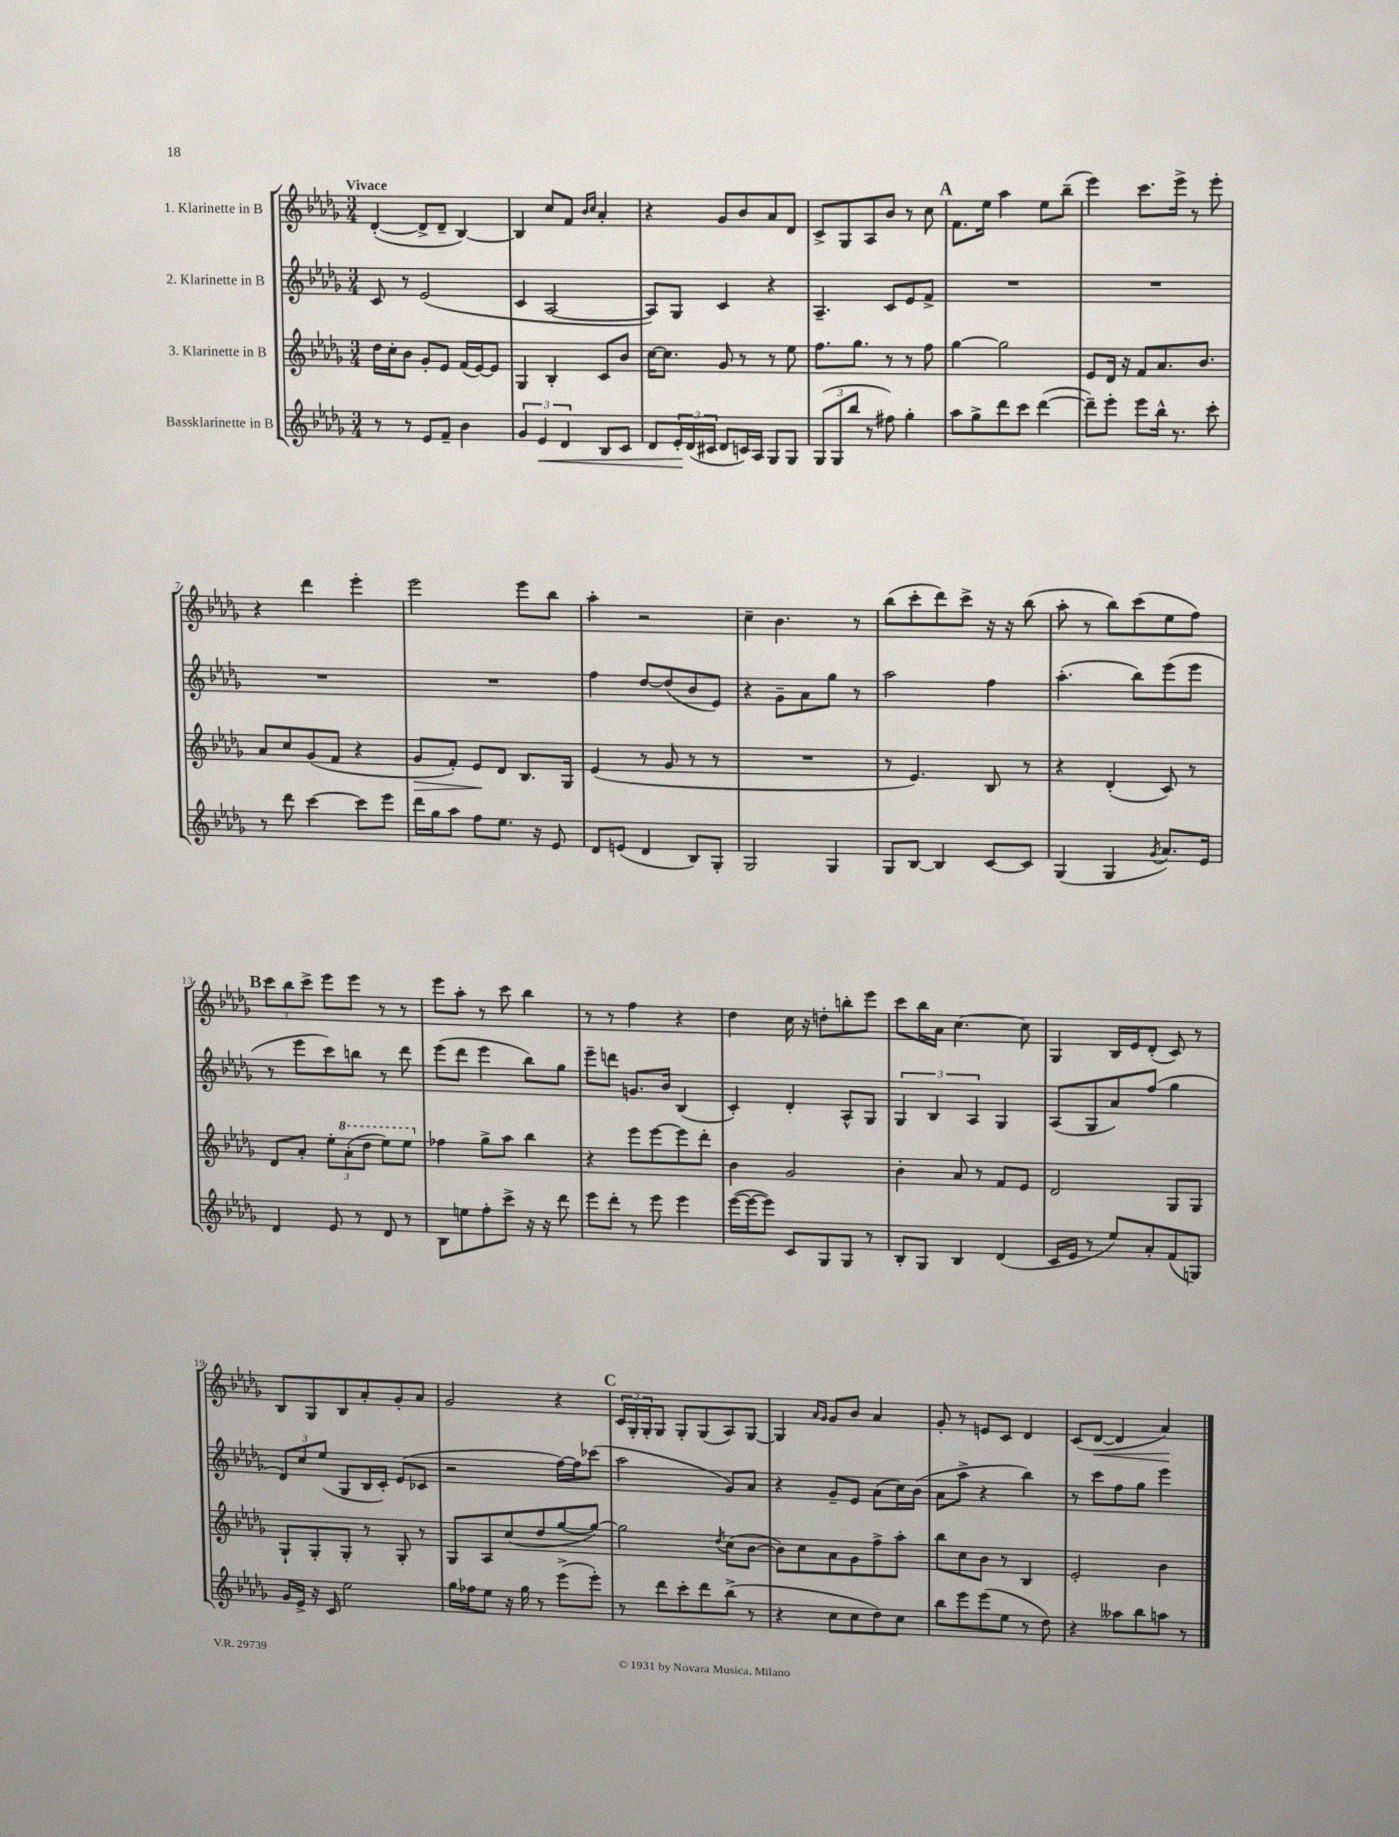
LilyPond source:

<<
\new StaffGroup <<
\new Staff = "s0" \with { instrumentName = "1. Klarinette in B" } {
    \clef treble \key des \major \numericTimeSignature \time 3/4 \tempo "Vivace"
    des'4~-.( des'8-> des'8-- bes4~) |
    bes4 c''8 f'8 \grace { bes'16 c''16 } aes'4-. |
    r4 ges'8 bes'8 aes'8 des'8 |
    c'8-> ges8 aes8 bes'8 r8 c''8 |
    \mark \markup { \bold "A" } f'8. ees''16 aes''4 ees''8 bes''8--( |
    ees'''4) c'''8. ees'''16-> r8 ees'''8-. |
    r4 des'''4 ees'''4-. |
    ees'''2 ees'''8 bes''8 |
    aes''4-. r2 |
    c''4-- bes'4. r8 |
    bes''8( c'''8-. des'''8) c'''8-> r16 r16 bes''8( |
    aes''8-. r8 bes''8) c'''8( ees''8 f''8) |
    \mark \markup { \bold "B" } \tuplet 3/2 { c'''8 bes''8 c'''8-> } ees'''8 ees'''8 r8 r8 |
    ees'''8 aes''8-. r8 c'''8 bes''4 |
    r8 r8 f''4 r4 |
    des''4 c''16 r16 d''8-. b''8-. ees'''8 |
    c'''8 bes''16 aes'16 c''4.~ c''8 |
    ges4 bes16 ees'16 des'8-.( c'8) r8 |
    bes8 ges8 bes8 aes'8-. ges'8-. aes'8 |
    ges'2 r4 |
    \mark \markup { \bold "C" } \tuplet 3/2 { c'16 ges16-. ges16-. } ges8 ges8-. ges8( aes8) ges8~ |
    ges4 \grace { aes'16 ges'16 } ges'8 bes'8 aes'4 |
    ges'8-. r8 e'8 c'8 des'4 |
    c'8( des'8~\< des'4 aes'4\!) \bar "|." |
}
\new Staff = "s1" \with { instrumentName = "2. Klarinette in B" } {
    \clef treble \key des \major \numericTimeSignature \time 3/4
    c'8 r8 ees'2( |
    c'4 aes2~ |
    aes8) ges8 c'4 r4 |
    aes4.-- c'8 ees'8 f'8-> |
    \mark \markup { \bold "A" } R2. |
    R2. |
    R2. |
    R2. |
    f''4 des''8~ des''8( bes'8 ees'8) |
    r4 ges'8-- aes'8 ges''8 r8 |
    aes''2 f''4 |
    aes''4.-.( bes''8) ees'''8( ees'''8 |
    \mark \markup { \bold "B" } r8 ees'''8 c'''8) b''8 r8 des'''8 |
    ees'''8( des'''8 ees'''4 bes''8) ges''8 |
    ees'''8-- d'''8 g'8. bes'16 bes4( |
    c'4-.) des'4-. aes8-^ ges8 |
    \tuplet 3/2 { ges4 bes4 aes4 } ges4 |
    aes8( ges8 aes'8) f''8( ges''4 |
    \tuplet 3/2 { des'8) c''8 ees''8( } ges8 bes16 c'16-.) ees'8( ces'8 |
    r2 f''16~) f''16 ces'''8( |
    \mark \markup { \bold "C" } aes''2 ges'8) aes'8 |
    r4 ges'8-- ees'8 aes'8( c''16) bes'16( |
    aes'8 aes''8-> r4 bes''4) |
    r8 c'''8 f''8 ges''8 ees'''4 \bar "|." |
}
\new Staff = "s2" \with { instrumentName = "3. Klarinette in B" } {
    \clef treble \key des \major \numericTimeSignature \time 3/4
    des''16 c''16-. bes'8 ges'8-. ees'8 f'16( ees'16~) ees'8 |
    ges4 bes4-. c'8 bes'8 |
    c''16~ c''8. ges'8 r8 r8 ees''8 |
    f''8. ges''8. r8 r8 f''8 |
    \mark \markup { \bold "A" } ges''4~ ges''2 |
    ees'8 des'16 r16 f'8 aes'8. bes'8. |
    aes'8 c''8 ges'8( f'8 r4 |
    ges'8\> f'8-.) ees'8\! des'8 bes8. ges16 |
    ees'4( r8 ges'8 r8 r8 |
    R2. |
    r8 ees'4.) bes8 r8 |
    r4 des'4-.( c'8) r8 |
    \mark \markup { \bold "B" } des'8 aes'8-. \tuplet 3/2 { ees''8-. \ottava #1 aes''8-.( des'''8 } ees'''8) ees'''8 \ottava #0 |
    fes''4 ges''8-> aes''8 bes''4 |
    r4 ees'''8 ees'''8~ ees'''8 des'''8-. |
    bes'4 ges'2 |
    bes'4-. aes'8 r8 f'8 ees'8 |
    des'2 ges8 ges8 |
    ges8-! ges8-. ges8-. r8 ges8-. r8 |
    ges8 aes8 c''8( des''8 ges''8~ ges''8~) |
    \mark \markup { \bold "C" } ges''2 \acciaccatura { des''8 } c''8( bes'8~ |
    bes'8) c''8 aes'8 ges'8 f''8-> aes''8-. |
    bes''8 c''8 bes'8 r8 bes4 |
    ees'2-. bes'4 \bar "|." |
}
\new Staff = "s3" \with { instrumentName = "Bassklarinette in B" } {
    \clef treble \key des \major \numericTimeSignature \time 3/4
    r8 r8 ees'8 f'8-- bes'4 |
    \tuplet 3/2 { ges'4 ees'4\< des'4 } bes8 c'8 |
    des'8 \tuplet 3/2 { ees'16-.\! des'16( cis'16 } des'8 c'16) aes16 ges8 ges8 |
    \tuplet 3/2 { ges8( ges8 bes''8 } r8 fis''8) ges''4-. |
    \mark \markup { \bold "A" } aes''8 ges''8-> des'''8 c'''8 des'''4~( |
    des'''8--) ees'''8-. ees'''8 bes''16-^ r8. c'''8-. |
    r8 des'''8 c'''4~ c'''8 ees'''8 |
    des'''16 ges''16 aes''8 f''8 ees''8. r16 ees'8 |
    des'8 e'8( des'4 bes8) ges8-. |
    ges2 ges4 |
    ges8 bes8~ bes4 c'8~ c'8 |
    ges4( ges4 \acciaccatura { ges'8 } aes'8.) ees'16 |
    \mark \markup { \bold "B" } des'4 ees'8 r8 des'8 r8 |
    bes8 e''8 f''8-. c'''8-> r16 r16 des'''8 |
    ees'''8 des'''8-. r8 ees'''8 ees'''4 |
    ees'''16~( ees'''16~ ees'''8) c'8 ges8 ges8 r8 |
    bes8-. ges8 bes4 des'4( |
    c'16 ees'16 r8 ees''8) aes'8-. f'8( g8) |
    ges'16 ees'16-> r16 c'16 ees''2 |
    ges''16 fes''16 ees''8 r16 ges''16 r8 ees'''8->( ees'''8-.) |
    \mark \markup { \bold "C" } r8 des'''8 c'''8-. des'''8 bes''8->( r8 |
    r4 c''8 c''8 des''8) c''8 |
    bes''8 ees'''8 ees'''8( ees''8 r8 des''8) |
    r4 aeses''8 bes''8 a''8 r8 \bar "|." |
}
>>
>>
